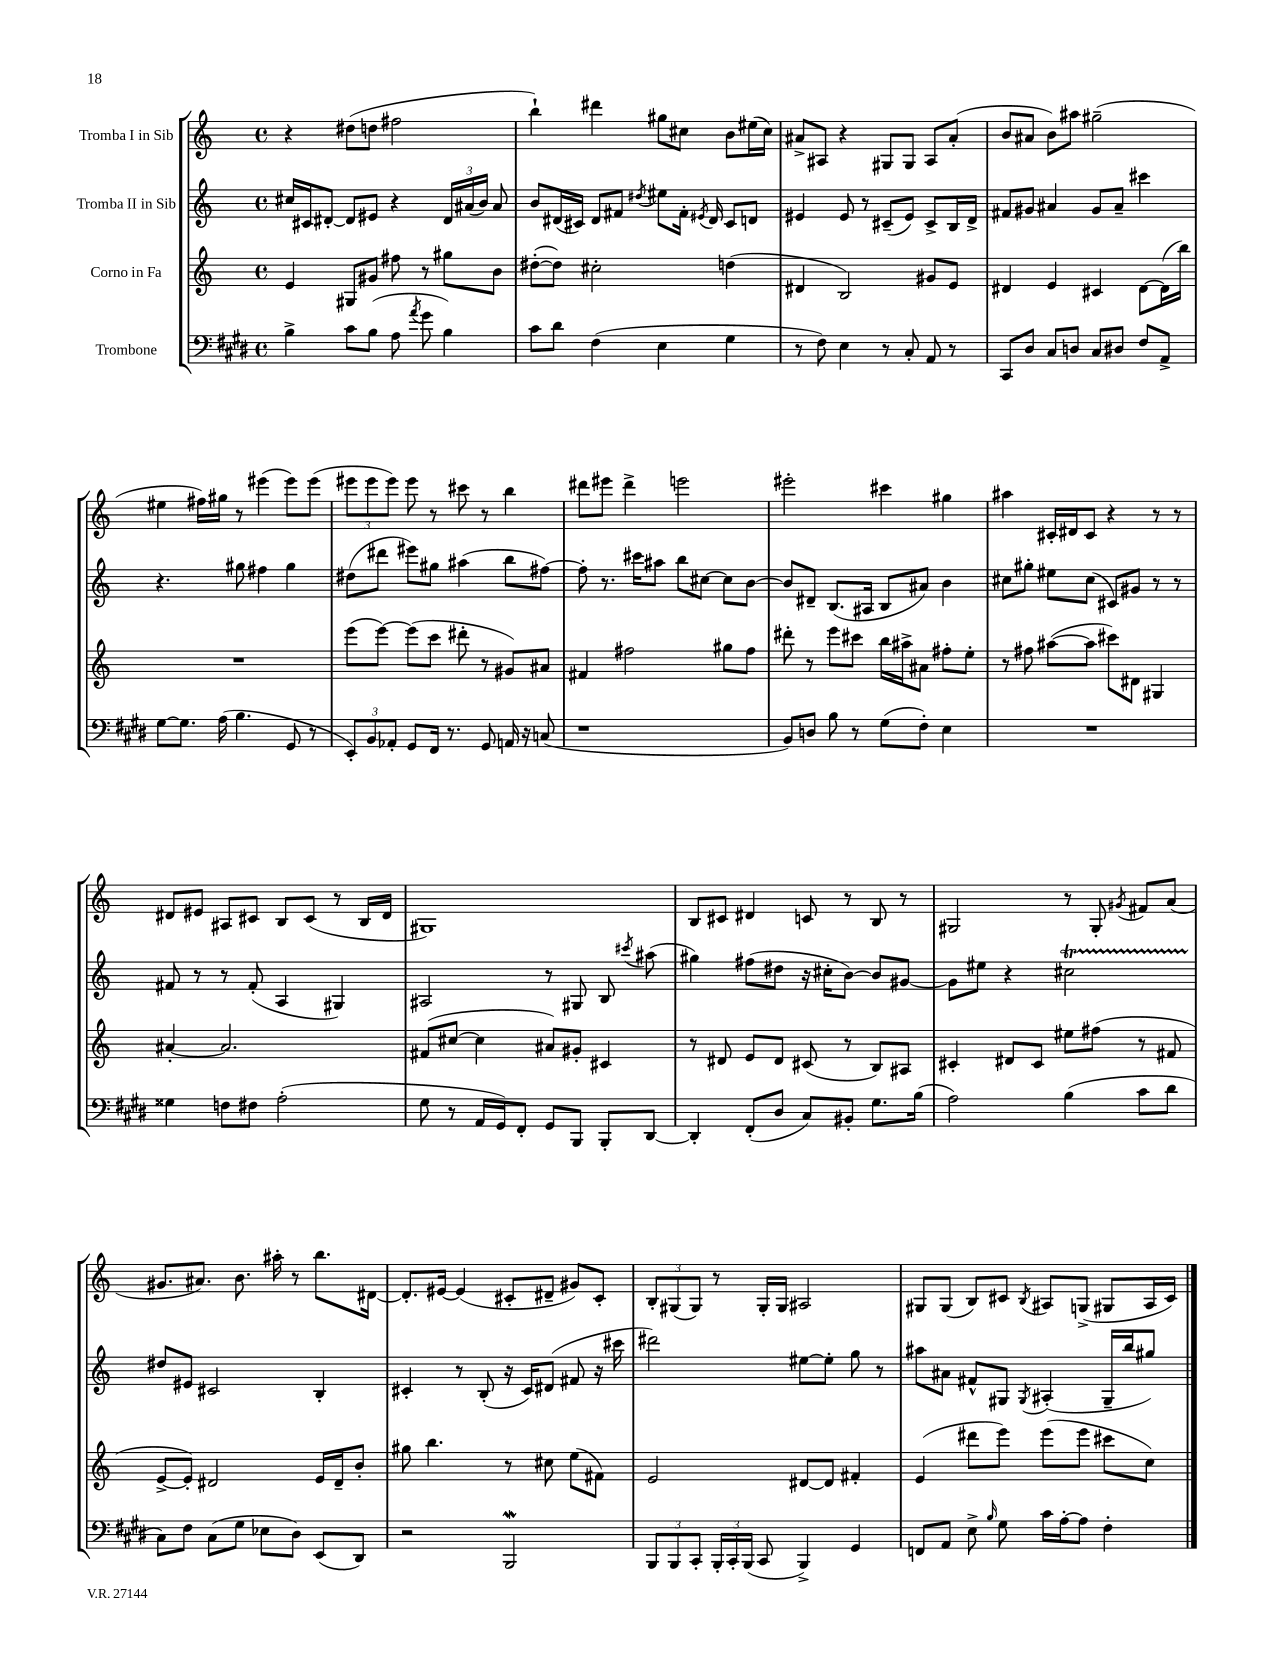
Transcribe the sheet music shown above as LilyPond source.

<<
\new StaffGroup <<
\new Staff = "s0" \with { instrumentName = "Tromba I in Sib" } {
    \clef treble \key c \major \defaultTimeSignature \time 4/4
    \autoBeamOff r4 dis''8[( d''8] fis''2 |
    b''4-!) dis'''4 gis''8[ cis''8] b'8[ eis''16( cis''16]) |
    ais'8[-> ais8] r4 gis8[ gis8] ais8[ ais'8]-.( |
    b'8[ ais'8] b'8[) ais''8] gis''2--( |
    eis''4 fis''16[) gis''16] r8 eis'''4( eis'''8[) eis'''8]( |
    \tuplet 3/2 { eis'''8[ eis'''8 eis'''8]) } eis'''8 r8 cis'''8 r8 b''4 |
    dis'''8[ eis'''8] dis'''4-> e'''2 |
    eis'''2-. cis'''4 gis''4 |
    ais''4 cis'16[-. dis'16 cis'8] r4 r8 r8 |
    dis'8[ eis'8] ais8[ cis'8] b8[ cis'8]( r8 b16[ dis'16] |
    gis1) |
    b8[ cis'8] dis'4 c'8 r8 b8 r8 |
    gis2 r8 gis8-. \acciaccatura { gis'8 } fis'8[ a'8]( |
    gis'8.[ ais'8.]) b'8. ais''16-. r8 b''8.[ dis'16]~ |
    dis'8.[-. eis'16]~ eis'4( cis'8[-. dis'8]-- gis'8[) cis'8]-. |
    \tuplet 3/2 { b8[-. gis8( gis8]) } r8 gis16[-. gis16] ais2 |
    gis8[ gis8]( b8[) cis'8] \acciaccatura { b8 } ais8[ g8]->( gis8[ ais16 cis'16]) \bar "|." |
}
\new Staff = "s1" \with { instrumentName = "Tromba II in Sib" } {
    \clef treble \key c \major \defaultTimeSignature \time 4/4
    \autoBeamOff cis''16[ cis'16 dis'8]~-. dis'8[ eis'8] r4 \tuplet 3/2 { dis'16[ ais'16( b'16]) } ais'8 |
    b'8[ dis'16( cis'16]) dis'8[ fis'8] \acciaccatura { dis''8 } eis''8[ fis'16]-. \acciaccatura { eis'8 } dis'16 cis'8[ d'8] |
    eis'4 eis'8 r8 cis'8[--( eis'8]) cis'8[-> b16 d'16]-> |
    fis'8[ gis'8] ais'4 gis'8[ ais'8]-- cis'''4 |
    r4. gis''8 fis''4 gis''4 |
    dis''8[( dis'''8] eis'''8[) gis''8] ais''4( b''8[ fis''8]~) |
    fis''8-. r8. cis'''16[ ais''8] b''8[ cis''8]~ cis''8[ b'8]~ |
    b'8[ dis'8]-- b8.[( ais16] b8[ ais'8]) b'4 |
    cis''8[ gis''8]-. eis''8[ cis''8]( cis'8[) gis'8] r8 r8 |
    fis'8 r8 r8 fis'8-.( a4 gis4) |
    ais2 r8 gis8 b8 \acciaccatura { cis'''8 } ais''8( |
    gis''4) fis''8[( dis''8] r16 cis''16[-. b'8]~) b'8[ gis'8]~ |
    gis'8[ eis''8] r4 cis''2\startTrillSpan |
    dis''8[\stopTrillSpan eis'8] cis'2 b4-. |
    cis'4-. r8 b8-.( r16 cis'16[) dis'8]( fis'8 r16 cis'''16 |
    dis'''2) eis''8[~ eis''8]-. g''8 r8 |
    ais''8[ ais'8] fis'8[-^ gis8] \acciaccatura { gis8 } ais4-.( gis16[-- b''16 gis''8]) \bar "|." |
}
\new Staff = "s2" \with { instrumentName = "Corno in Fa" } {
    \clef treble \key c \major \defaultTimeSignature \time 4/4
    \autoBeamOff e'4 gis8[ gis'8] fis''8 r8 gis''8[ b'8] |
    dis''8[~-.( dis''8]) cis''2-. d''4( |
    dis'4 b2) gis'8[ e'8] |
    dis'4 e'4 cis'4 dis'8[~ dis'16( b''16]) |
    R1 |
    e'''8[( e'''8]~) e'''8[( c'''8] dis'''8-. r8 gis'8[) ais'8] |
    fis'4 fis''2 gis''8[ fis''8] |
    dis'''8-. r8 e'''8[ cis'''8] b''16[ ais''16-> ais'8] fis''8[-. e''8]-. |
    r8 fis''8 ais''8[~( ais''8] cis'''8[) dis'8] gis4 |
    ais'4~-. ais'2. |
    fis'8[( cis''8]~ cis''4 ais'8[) gis'8]-. cis'4 |
    r8 dis'8 e'8[ dis'8] cis'8( r8 b8[) ais8] |
    cis'4-. dis'8[ cis'8] eis''8[ fis''8]( r8 fis'8 |
    e'8[~-> e'8]-.) dis'2 e'16[ dis'16-- b'8]-. |
    gis''8 b''4. r8 cis''8 e''8[( fis'8]) |
    e'2 dis'8[~ dis'8] fis'4-. |
    e'4( dis'''8[ e'''8]) e'''8[( e'''8] cis'''8[ c''8]) \bar "|." |
}
\new Staff = "s3" \with { instrumentName = "Trombone" } {
    \clef bass \key e \major \defaultTimeSignature \time 4/4
    \autoBeamOff b4-> cis'8[ b8]( a8 \acciaccatura { a'8 } gis'8 b4) |
    cis'8[ dis'8] fis4( e4 gis4 |
    r8 fis8) e4 r8 cis8-. a,8 r8 |
    cis,8[ dis8] cis8[ d8] cis8[ dis8] fis8[ a,8]-> |
    gis8[~ gis8.] a16( b4. gis,8 r8 |
    \tuplet 3/2 { e,8[-.) b,8 aes,8]-. } gis,8[ fis,16] r8. gis,8 a,16 r16 c8( |
    r1 |
    b,8[) d8] b8 r8 gis8[( fis8]-.) e4 |
    R1 |
    gisis4 f8[ fis8] a2-.( |
    gis8 r8 a,16[ gis,16) fis,8]-. gis,8[ b,,8] b,,8[-. dis,8]~ |
    dis,4-. fis,8[-.( dis8] cis8[) bis,8]-. gis8.[ b16]( |
    a2) b4( cis'8[ dis'8] |
    cis8[) fis8] cis8[( gis8] ees8[ dis8]) e,8[( dis,8]) |
    r2 b,,2\mordent |
    \tuplet 3/2 { b,,8[ b,,8 cis,8]-. } \tuplet 3/2 { b,,16[-. cis,16-. b,,16]( } cis,8 b,,4->) gis,4 |
    f,8[ a,8] e8-> \grace { b16 } gis8 cis'16[ a16~-. a8] fis4-. \bar "|." |
}
>>
>>
\layout { \context { \Score \remove "Bar_number_engraver" } }
